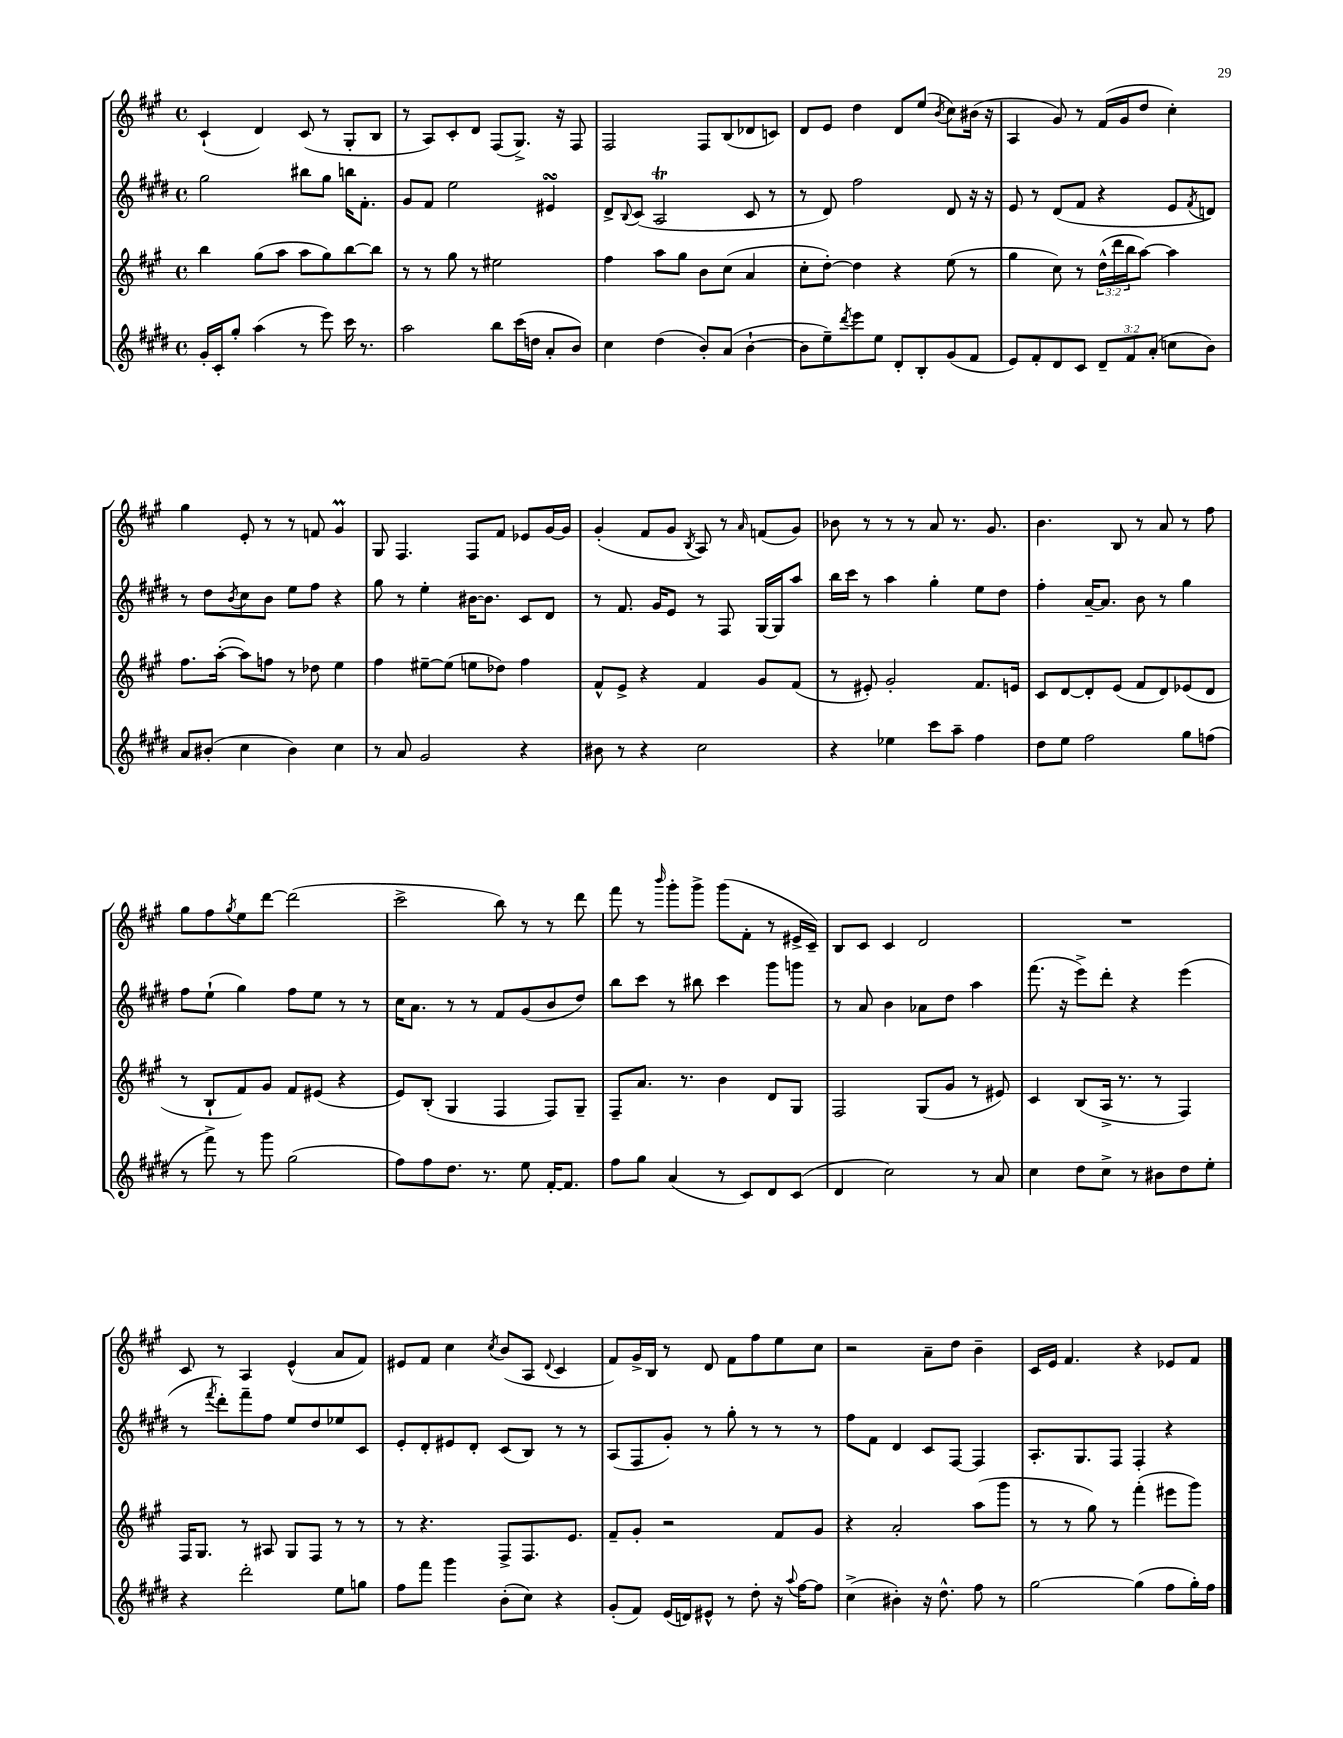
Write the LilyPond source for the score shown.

<<
\new StaffGroup <<
\new Staff = "s0" {
    \clef treble \key a \major \defaultTimeSignature \time 4/4
    cis'4-!( d'4) cis'8( r8 gis8-. b8 |
    r8 a8) cis'8-. d'8 fis8( gis8.->) r16 fis8 |
    fis2 fis8 b8( des'8 c'8) |
    d'8 e'8 d''4 d'8 e''8( \acciaccatura { b'8 } cis''8) bis'16( r16 |
    a4 gis'8) r8 fis'16( gis'16 d''8 cis''4-.) |
    gis''4 e'8-. r8 r8 f'8 gis'4\prall |
    gis8 fis4. fis8 fis'8 ees'8 gis'16~ gis'16 |
    gis'4-.( fis'8 gis'8 \acciaccatura { b8 } a8) r8 \grace { a'16 } f'8( gis'8) |
    bes'8 r8 r8 r8 a'8 r8. gis'8. |
    b'4. b8 r8 a'8 r8 fis''8 |
    gis''8 fis''8 \acciaccatura { gis''8 } e''8 d'''8~ d'''2( |
    cis'''2-> b''8) r8 r8 d'''8 |
    fis'''8 r8 \grace { b'''16 } gis'''8-. gis'''8-> gis'''8( fis'8-. r8 eis'16-> cis'16--) |
    b8 cis'8 cis'4 d'2 |
    R1 |
    cis'8 r8 a4 e'4-^( a'8 fis'8) |
    eis'8 fis'8 cis''4 \acciaccatura { cis''8 } b'8( a8 \appoggiatura { d'8 } cis'4 |
    fis'8) gis'16-> b16 r8 d'8 fis'8 fis''8 e''8 cis''8 |
    r2 a'8-- d''8 b'4-- |
    cis'16 e'16 fis'4. r4 ees'8 fis'8 \bar "|." |
}
\new Staff = "s1" {
    \clef treble \key e \major \defaultTimeSignature \time 4/4
    gis''2 bis''8 gis''8 b''16 fis'8.-. |
    gis'8 fis'8 e''2 eis'4\turn |
    dis'8-> \appoggiatura { b8 } cis'8( a2\trill cis'8 r8 |
    r8 dis'8) fis''2 dis'8 r16 r16 |
    e'8 r8 dis'8( fis'8 r4 e'8 \acciaccatura { fis'8 } d'8) |
    r8 dis''8 \acciaccatura { b'8 } cis''8 b'8 e''8 fis''8 r4 |
    gis''8 r8 e''4-. bis'16~ bis'8. cis'8 dis'8 |
    r8 fis'8. gis'16 e'8 r8 fis8 gis16~ gis16 a''8 |
    b''16 cis'''16 r8 a''4 gis''4-. e''8 dis''8 |
    fis''4-. a'16~-- a'8. b'8 r8 gis''4 |
    fis''8 e''8-!( gis''4) fis''8 e''8 r8 r8 |
    cis''16 a'8. r8 r8 fis'8 gis'8( b'8 dis''8) |
    b''8 cis'''8 r8 bis''8 cis'''4 gis'''8 g'''8 |
    r8 a'8 b'4 aes'8 dis''8 a''4 |
    fis'''8.( r16 e'''8->) dis'''8-. r4 e'''4( |
    r8 \acciaccatura { fis'''8 } dis'''8-.) fis'''8-- fis''8 e''8 dis''8 ees''8 cis'8 |
    e'8-. dis'8-. eis'8 dis'8-. cis'8( b8) r8 r8 |
    a8( fis8 gis'8-.) r8 gis''8-. r8 r8 r8 |
    fis''8 fis'8 dis'4 cis'8 fis8~ fis4 |
    a8.-. gis8. fis8 fis4-. r4 \bar "|." |
}
\new Staff = "s2" {
    \clef treble \key a \major \defaultTimeSignature \time 4/4 \override Staff.TupletNumber.text = #tuplet-number::calc-fraction-text
    b''4 gis''8( a''8 a''8 gis''8) b''8~ b''8 |
    r8 r8 gis''8 r8 eis''2 |
    fis''4 a''8 gis''8 b'8 cis''8( a'4 |
    cis''8-. d''8~-.) d''4 r4 e''8( r8 |
    gis''4 cis''8) r8 \tuplet 3/2 { d''16-^( d'''16 b''16 } a''8~) a''4 |
    fis''8. a''16~-.( a''8) f''8 r8 des''8 e''4 |
    fis''4 eis''8~-- eis''8( e''8 des''8) fis''4 |
    fis'8-^ e'8-> r4 fis'4 gis'8 fis'8( |
    r8 eis'8-.) gis'2-. fis'8. e'16 |
    cis'8 d'8~ d'8-. e'8( fis'8 d'8) ees'8( d'8 |
    r8 b8-! fis'8) gis'8 fis'8 eis'8( r4 |
    e'8) b8-.( gis4 fis4 fis8) gis8-- |
    fis8-- a'8. r8. b'4 d'8 gis8 |
    fis2 gis8( gis'8 r8 eis'8) |
    cis'4 b8( a16-> r8. r8 fis4) |
    fis16 gis8. r8 ais8 gis8 fis8 r8 r8 |
    r8 r4. fis8-> fis8. e'8. |
    fis'8-- gis'8-. r2 fis'8 gis'8 |
    r4 a'2-. a''8( gis'''8 |
    r8 r8 gis''8) r8 fis'''4-.( eis'''8 gis'''8) \bar "|." |
}
\new Staff = "s3" {
    \clef treble \key e \major \defaultTimeSignature \time 4/4 \override Staff.TupletNumber.text = #tuplet-number::calc-fraction-text
    gis'16-. cis'16-. gis''8-. a''4( r8 e'''8) cis'''16 r8. |
    a''2 b''8 cis'''16( d''16 a'8-. b'8) |
    cis''4 dis''4( b'8-.) a'8( b'4~-! |
    b'8 e''8--) \acciaccatura { dis'''8 } e'''8 e''8 dis'8-. b8-. gis'8( fis'8 |
    e'8) fis'8-. dis'8 cis'8 \tuplet 3/2 { dis'8-- fis'8 a'8-.( } c''8 b'8) |
    a'8 bis'8-.( cis''4 bis'4) cis''4 |
    r8 a'8 gis'2 r4 |
    bis'8 r8 r4 cis''2 |
    r4 ees''4 cis'''8 a''8-- fis''4 |
    dis''8 e''8 fis''2 gis''8 f''8( |
    r8 fis'''8->) r8 gis'''8 gis''2( |
    fis''8) fis''8 dis''8. r8. e''8 fis'16~-. fis'8. |
    fis''8 gis''8 a'4( r8 cis'8) dis'8 cis'8( |
    dis'4 cis''2) r8 a'8 |
    cis''4 dis''8 cis''8-> r8 bis'8 dis''8 e''8-. |
    r4 dis'''2-. e''8 g''8 |
    fis''8 fis'''8 gis'''4 b'8-.( cis''8) r4 |
    gis'8-.( fis'8) e'16( d'16) eis'8-^ r8 dis''8-. r16 \appoggiatura { a''8 } fis''16~ fis''8 |
    cis''4->( bis'4-.) r16 dis''8.-^ fis''8 r8 |
    gis''2~ gis''4( fis''8 gis''16-.) fis''16 \bar "|." |
}
>>
>>
\layout { \context { \Score \remove "Bar_number_engraver" } }
